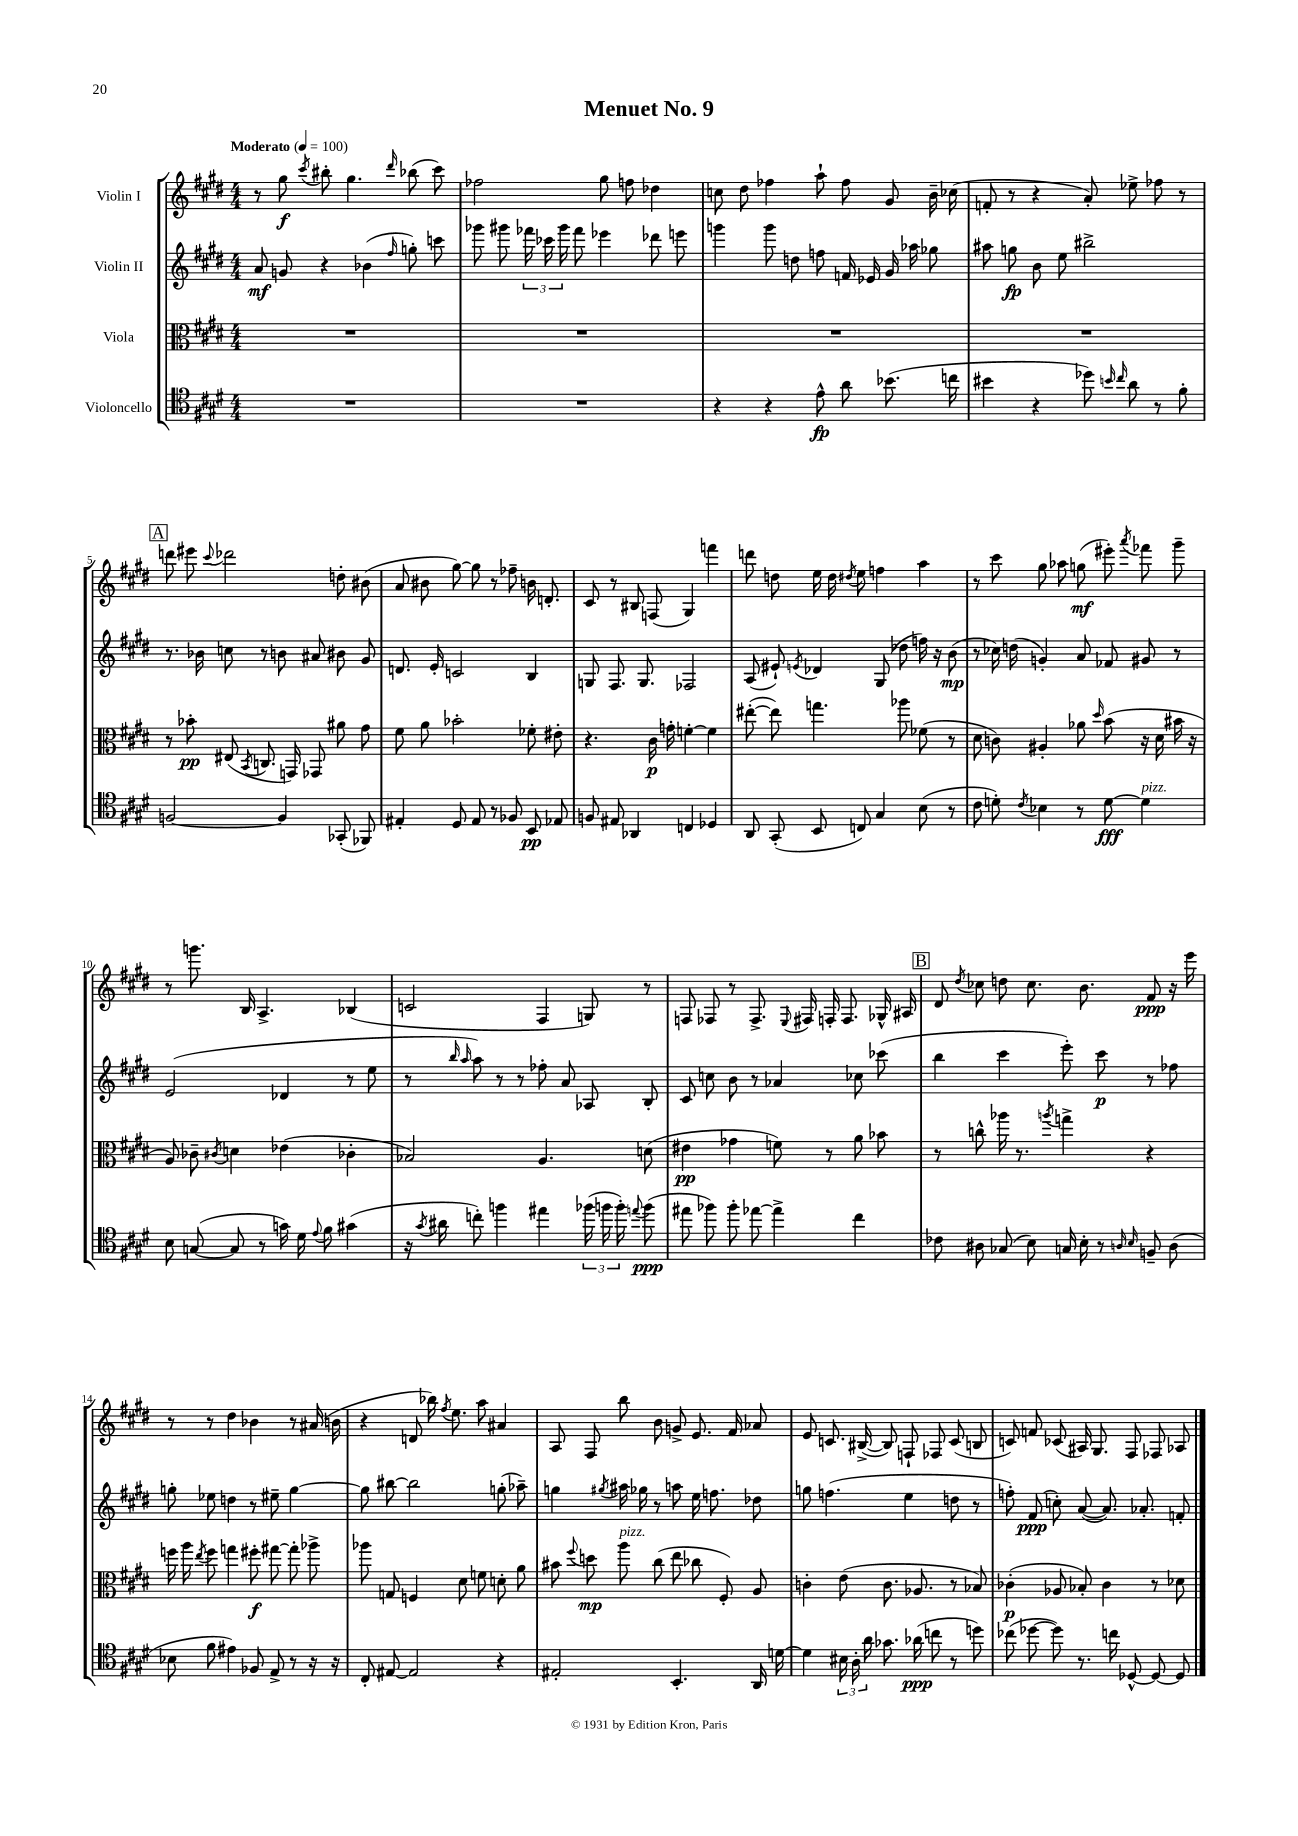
\header { title = "Menuet No. 9" }
<<
\new StaffGroup <<
\new Staff = "s0" \with { instrumentName = "Violin I" } {
    \clef treble \key e \major \numericTimeSignature \time 4/4 \tempo "Moderato" 4 = 100
    \autoBeamOff r8 gis''8\f \acciaccatura { cis'''8 } bis''8-. gis''4. \grace { dis'''16 } bes''8( cis'''8) |
    fes''2 gis''8 f''8 des''4 |
    c''8 dis''8 fes''4 a''8-! fes''8 gis'8 b'16-- ces''16( |
    f'8-. r8 r4 a'8-.) ees''8-> fes''8 r8 |
    \mark \markup { \box "A" } d'''8 eis'''8 \appoggiatura { cis'''8 } des'''2 d''8-. bis'8( |
    a'8 bis'8 gis''8~) gis''8 r8 fes''8-- b'16 d'8.-. |
    cis'8 r8 bis8 f8( gis4) f'''4 |
    d'''8 d''8 e''16 d''16 \acciaccatura { dis''8 } e''8 f''4 a''4 |
    r8 cis'''8 gis''8 aes''8 g''8\mf( eis'''8-.) \acciaccatura { a'''8 } fes'''8 gis'''8-- |
    r8 g'''8. b16 a4.-> bes4( |
    c'2 fis4 g8) r8 |
    f8 fes8 r8 fes8.-> \appoggiatura { e8 } fis16 f16-. f8. ges16-^ ais16 |
    \mark \markup { \box "B" } dis'8 \acciaccatura { dis''8 } ces''8 d''8 ces''8. b'8. fis'8\ppp r16 e'''16 |
    r8 r8 dis''4 bes'4 r8 ais'16( b'16 |
    r4 d'8 bes''16) \acciaccatura { fis''8 } e''8. a''8 ais'4 |
    a8 fis8 b''8 b'8 g'8-> e'8. fis'16 aes'8 |
    e'8 c'8. bis16~->( bis8) f8-! fes8 c'8( b8 |
    c'8) f'8 ces'8( ais16) gis8. fis8 fes8 aes8 \bar "|." |
}
\new Staff = "s1" \with { instrumentName = "Violin II" } {
    \clef treble \key e \major \numericTimeSignature \time 4/4
    \autoBeamOff a'8\mf g'8 r4 bes'4( \grace { fis''16 } g''8-.) c'''8 |
    ges'''8 gis'''8 \tuplet 3/2 { fes'''16 ces'''16 gis'''16 } fes'''8 ees'''4 des'''8 e'''8 |
    g'''4 g'''8 d''8 f''8 f'16 ees'16 gis'16 aes''16 ges''8 |
    ais''8 g''8\fp b'8 e''8 bis''2-> |
    \mark \markup { \box "A" } r8. bes'16 c''8 r8 b'8 ais'8 bis'8 gis'8 |
    d'8. e'16-. c'2 b4 |
    g8 fis8. g8. fes2 |
    a8( eis'8-!) \acciaccatura { e'8 } des'4 gis8( des''8 f''16) r16 b'8\mp( |
    r8 ces''16) d''16( g'4-.) a'8 fes'8 gis'8 r8 |
    e'2( des'4 r8 e''8 |
    r8 \grace { b''16 a''16 } a''8) r8 r8 fes''8-. a'8 aes8 b8-. |
    cis'8 c''8 b'8 r8 aes'4 ces''8 ces'''8( |
    \mark \markup { \box "B" } b''4 cis'''4 e'''8-.) cis'''8\p r8 fes''8 |
    g''8-. ees''8 d''4 r8 eis''8-- g''4~ |
    g''8 bis''8~ bis''2 g''8-.( aes''8--) |
    g''4 \acciaccatura { gis''8 } ais''16 ges''16 r8 a''8 e''16 f''8. des''8 |
    g''8 f''4.( e''4 d''8 r8 |
    f''8-.) fis'8\ppp( c''8-.) a'8~( a'8.) aes'8.-. f'8-. \bar "|." |
}
\new Staff = "s2" \with { instrumentName = "Viola" } {
    \clef alto \key e \major \numericTimeSignature \time 4/4
    \autoBeamOff R1 |
    R1 |
    R1 |
    R1 |
    \mark \markup { \box "A" } r8 bes'8-.\pp eis8( \acciaccatura { b,8 } c8. g,16) ges,8 ais'8 gis'8 |
    fis'8 a'8 bes'2-. fes'8-. eis'8-. |
    r4. cis'16\p g'16-. f'4~-. f'4 |
    eis''8~-.( eis''8) g''4. aes''8 fes'8( r8 |
    dis'8 c'8) ais4-. aes'8 \grace { dis''16 } b'8( r16 dis'16 bis'16 r16 |
    a8) ces'8-- \acciaccatura { cis'8 } d'4 ees'4( ces'4-. |
    bes2) a4. d'8( |
    eis'4\pp ges'4 f'8) r8 a'8 bes'8 |
    \mark \markup { \box "B" } r8 c''8-^ aes''16 r8. \acciaccatura { a''8 } g''4-> r4 |
    f''16 a''16 \acciaccatura { e''8 } f''8 g''4 fis''8-.\f gis''8~ gis''8-. aes''8-> |
    aes''8 g8 f4 dis'8 f'8 d'8-. a'8 |
    bis'8 \appoggiatura { fis''8 } d''8\mp a''8^\markup { \italic "pizz." } cis''8( e''8 ces''8 fis8-.) a8 |
    c'4-. e'8( c'8. aes8. r8 bes8) |
    ces'4-.\p( aes8 bes8-.) ces'4 r8 des'8 \bar "|." |
}
\new Staff = "s3" \with { instrumentName = "Violoncello" } {
    \clef tenor \key e \major \numericTimeSignature \time 4/4
    \autoBeamOff R1 |
    R1 |
    r4 r4 e'8-^\fp a'8 bes'8.( c''16 |
    bis'4 r4 des''8) \grace { b'16 cis''16 } a'8 r8 fis'8-. |
    \mark \markup { \box "A" } f2~ f4 ges,8-.( fes,8) |
    eis4-. dis8 eis8 r8 fes8 b,8\pp ees8 |
    f8 eis8 aes,4 c4 des4 |
    a,8 gis,8-.( b,8 c8) gis4 b8( r8 |
    cis'8 d'8-.) \acciaccatura { cis'8 } bes4 r8 d'8~\fff d'4^\markup { \italic "pizz." } |
    b8 g8~( g8 r8 g'16) dis'16 \appoggiatura { e'8 } fis'8 gis'4( |
    r16 \acciaccatura { gis'8 } ais'16 c''8-.) f''4 eis''4 \tuplet 3/2 { fes''16( f''16 f''16-.) } \appoggiatura { e''8 } f''8\ppp( |
    eis''8 fes''8) fes''8-. ees''8~ ees''4-> cis''4 |
    \mark \markup { \box "B" } ces'8 ais8 ges8( b8) g16 b16-. r8 \grace { a16 b16 } f8-- a8( |
    bes8 fis'8 eis'4) fes8 e8-> r8 r16 r16 |
    cis8-. eis8~ eis2 r4 |
    eis2-. b,4.-. a,16 d'16~ |
    d'4 \tuplet 3/2 { bis16 a16-. a'16 } ges'8. aes'16\ppp( c''8 r8 d''8) |
    ces''8( des''8~ des''8) r8. c''16 des8~-^ des8~ des8 \bar "|." |
}
>>
>>
